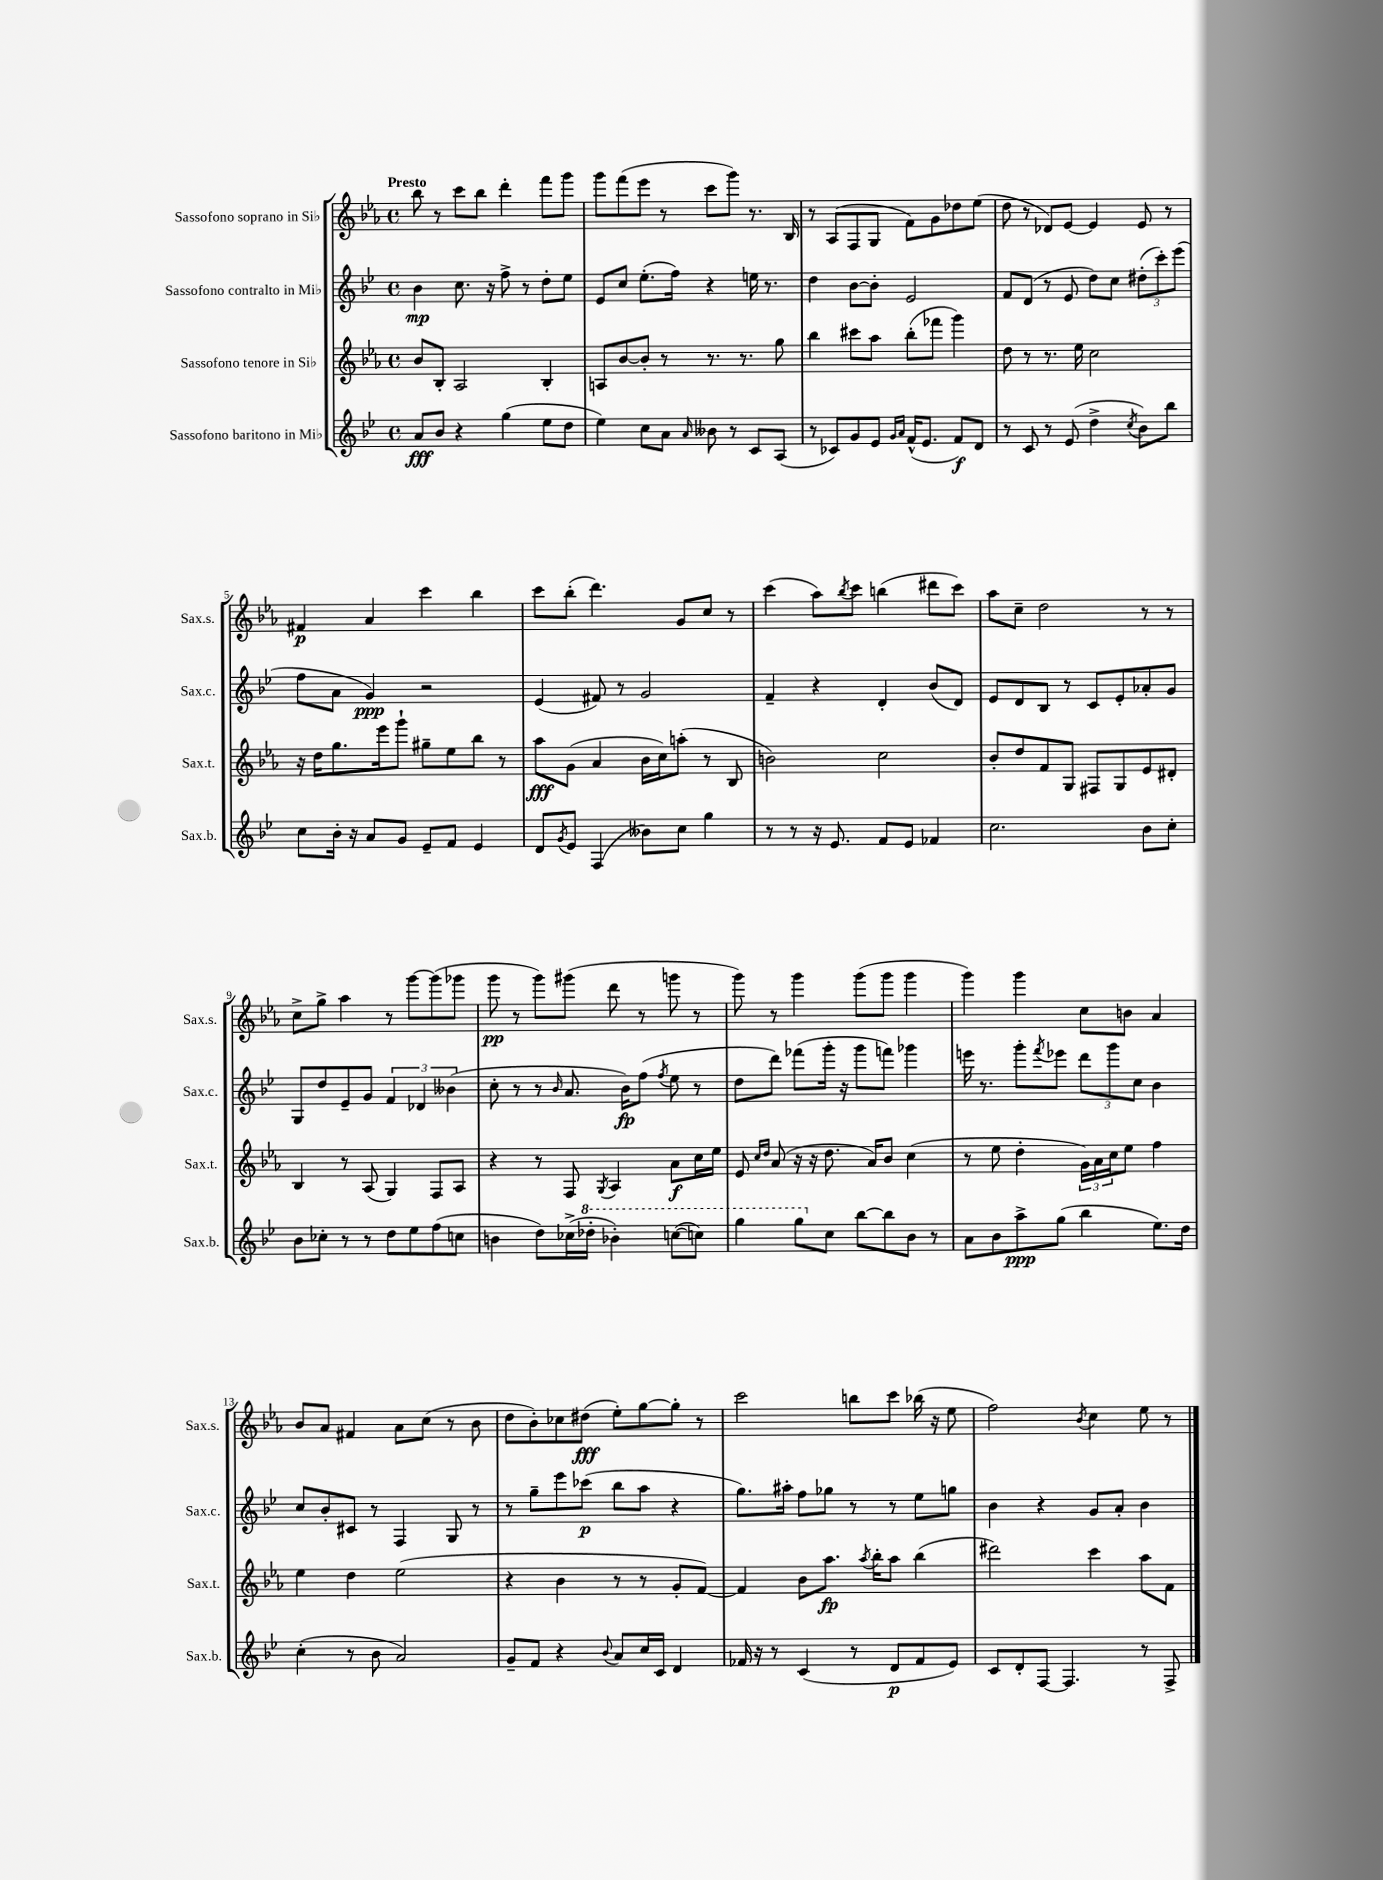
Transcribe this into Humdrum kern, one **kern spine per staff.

**kern	**kern	**kern	**kern
*staff4	*staff3	*staff2	*staff1
*clefG2	*clefG2	*clefG2	*clefG2
*k[b-e-]	*k[b-e-a-]	*k[b-e-]	*k[b-e-a-]
*M4/4	*M4/4	*M4/4	*M4/4
*met(c)	*met(c)	*met(c)	*met(c)
8a	8b-	4b-	8bb-
8b-	8B-'	.	8r
4r	2A-	8.cc	8ccc
.	.	.	8bb-
.	.	16r	.
(4gg	.	8ff^	4ddd'
.	.	8r	.
8ee-	4B-'	8dd'	8fff
8dd	.	8ee-	8ggg
=	=	=	=
4ee-)	8A	8e-	8ggg
.	[8b-	8cc	(8fff
8cc	8b-']	(8.ee-'	8eee-
8a	8r	.	8r
.	.	16ff)	.
16qqa	.	.	.
8b--	8.r	4r	8ccc
8r	.	.	8ggg)
.	8.r	.	.
8c	.	16ee	8.r
.	.	8.r	.
(8A	8gg	.	.
.	.	.	16B-
=	=	=	=
8r	4bb-	4dd	8r
8c-)	.	.	(8A-
8g	8ccc#	[8b-	8F
8e-	8aa-	8b-']	8G
16qqg	.	.	.
16qqa	.	.	.
(16f^^	(8bb-'	2e-	8f)
8.e-	.	.	.
.	8fff-	.	8g
8f)	4ggg)	.	8dd-
8d	.	.	(8ee-
=	=	=	=
8r	8dd	8f	8dd
8c	8r	(8d	8r
8r	8.r	8r	8d-)
(8e-	.	8e-	[8e-
.	16ee-	.	.
4dd^	2cc	8dd)	4e-]
.	.	8cc	.
8qcc	.	.	.
8b-)	.	(12dd#'	8e-
.	.	12ccc')	.
8bb-	.	.	8r
.	.	(12eee-	.
=	=	=	=
8cc	16r	8ff	4f#
.	16dd	.	.
16b-'	8.gg	8a	.
16r	.	.	.
8a	.	4g)	4a-
.	16eee-	.	.
8g	8ggg`	.	.
8e-~	8gg#~	2r	4ccc
8f	8ee-	.	.
4e-	8bb-	.	4bb-
.	8r	.	.
=	=	=	=
8d	8aa-	(4e-	8ccc
8qg	.	.	.
8e-	(8g	.	(8bb-'
(4F	4a-	8f#)	4.ddd)
.	.	8r	.
8b--)	16b-	2g	.
.	16cc)	.	.
8cc	(8aa'	.	8g
4gg	8r	.	8cc
.	8B-	.	8r
=	=	=	=
8r	2b)	4f~	(4ccc
8r	.	.	.
16r	.	4r	8aa-)
8.e-	.	.	.
.	.	.	8qbb-
.	.	.	8ccc
8f	2cc	4d'	(4bb
8e-	.	.	.
4f-	.	(8b-	8ddd#
.	.	8d)	8ccc)
=	=	=	=
2.cc	8b-'	8e-	8aa-
.	8dd	8d	8cc~
.	8f	8B-	2dd
.	8G	8r	.
.	8F#	8c	.
.	8G	8e-'	.
8b-	8e-	8a-'	8r
8cc'	8d#'	8g	8r
=	=	=	=
8b-	4B-	8G	8cc^
8cc-'	.	8dd	8gg^
8r	8r	8e-~	4aa-
8r	(8A-	8g	.
8dd	4G)	6f	8r
8ee-	.	.	[8ggg
.	.	6d-	.
(8ff	8F	.	(8ggg]
.	.	(6b--	.
8cc	8A-	.	8ggg-
=	=	=	=
4b	4r	8cc'	8ggg
.	.	8r	8r
8dd)	8r	8r	8ggg)
.	.	16qqb-	.
(16cc-^	8F	8.a	(8ggg#
16ddd-'	.	.	.
.	8qG	.	.
4bb-')	4A-	.	8ddd
.	.	16b-)	.
.	.	(8ff	8r
.	.	8qff	.
([8ccc	8a-	8ee-	8ggg
8ccc])	16cc	8r	8r
.	16ee-	.	.
=	=	=	=
4ggg	8e-	8dd	8ggg)
.	16qqcc	.	.
.	16qqdd	.	.
.	(8a-	8ddd)	8r
8ggg	16r	(8fff-	4ggg
.	16r	.	.
8cc	8.dd	16ggg'	.
.	.	16r	.
[8bb-	.	8ggg	(8ggg
.	16a-)	.	.
8bb-]	8b-	8fff)	8ggg
8b-	(4cc	4ggg-	4ggg
8r	.	.	.
=	=	=	=
8a	8r	16eee	4ggg)
.	.	8.r	.
8b-	8ee-	.	.
8aa^	4dd'	8ggg'	4ggg
.	.	8qfff	.
(8gg	.	8eee-	.
4bb-	24g)	12ddd	8cc
.	24a-	.	.
.	24cc	12ggg	.
.	8ee-	.	8b
.	.	12cc	.
8.ee-)	4ff	4b-	4a-
16dd	.	.	.
=	=	=	=
(4cc'	4ee-	8cc	8b-
.	.	8b-'	8a-
8r	4dd	8c#	4f#
8b-	.	8r	.
2a)	(2ee-	4F	8a-
.	.	.	(8cc
.	.	8G	8r
.	.	8r	8b-
=	=	=	=
8g~	4r	8r	8dd
8f	.	8gg~	8b-')
4r	4b-	8eee-	8cc-
.	.	(8ccc-	(8dd#
8qqb-	.	.	.
8a	8r	8bb-	8ee-')
16cc	8r	8aa	[8gg
16c	.	.	.
4d	8g'	4r	8gg']
.	[8f)	.	8r
=	=	=	=
16f-	4f]	8.gg)	2ccc
16r	.	.	.
8r	.	.	.
.	.	16aa#'	.
(4c	8b-	8ff	.
.	8.aa-	8gg-	.
8r	.	8r	8bb
.	8qaa-	.	.
.	16bb-'	.	.
8d	8aa-	8r	8ccc
8f-	(4bb-	8ee-	(16bb-
.	.	.	16r
8e-)	.	8gg	8ee-
=	=	=	=
8c	2ddd#)	4b-	2ff)
8d'	.	.	.
[8F	.	4r	.
4.F]	.	.	.
.	.	.	8qb-
.	4ccc	8g	4cc
.	.	8a'	.
8r	8aa-	4b-	8ee-
8F^	8f	.	8r
==	==	==	==
*-	*-	*-	*-
